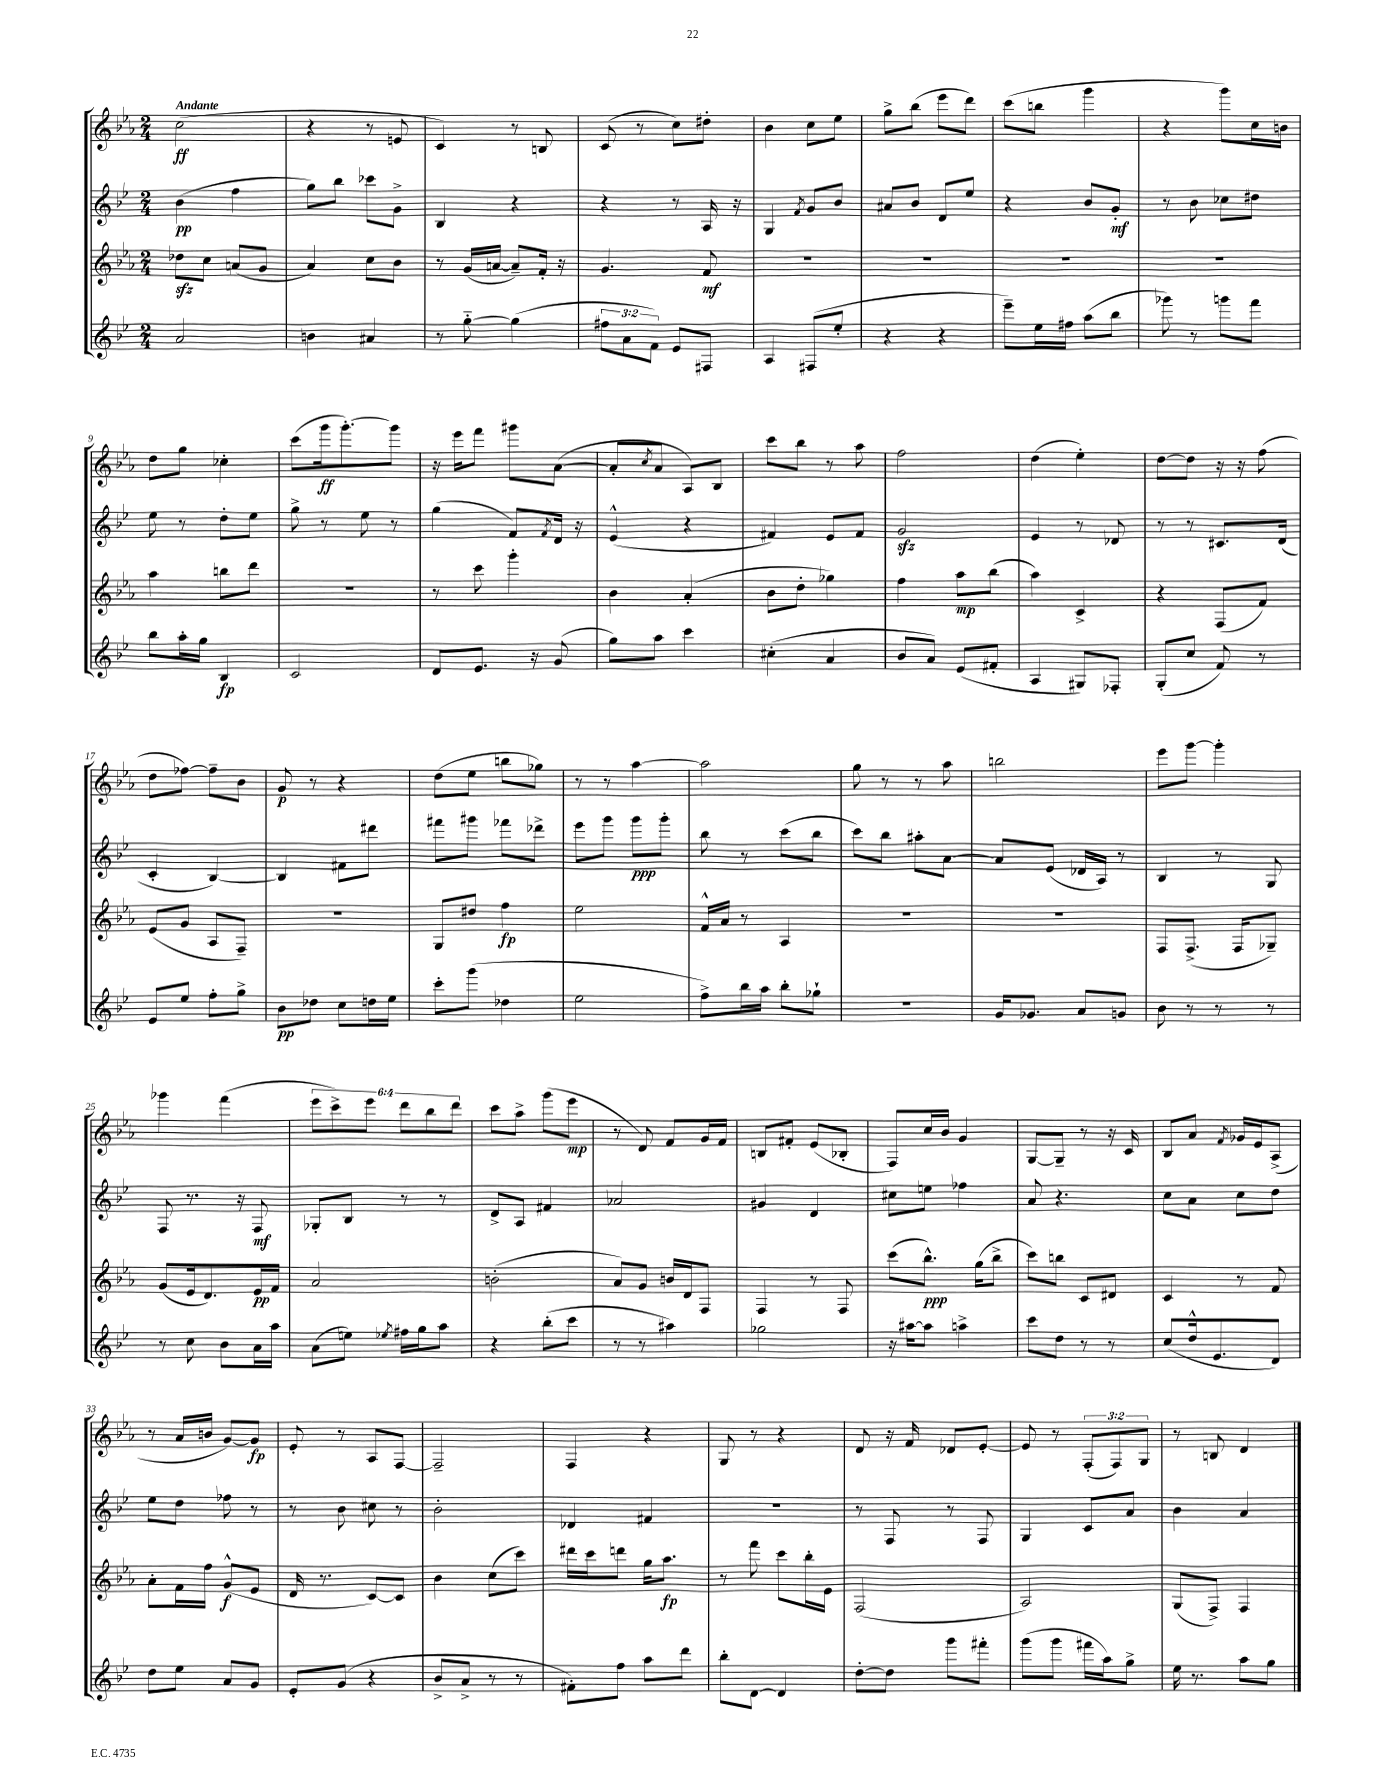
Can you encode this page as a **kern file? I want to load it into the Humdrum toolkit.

**kern	**dynam	**kern	**dynam	**kern	**dynam	**kern	**dynam
*part4	*part4	*part3	*part3	*part2	*part2	*part1	*part1
*staff4	*staff4	*staff3	*staff3	*staff2	*staff2	*staff1	*staff1
*clefG2	*	*clefG2	*	*clefG2	*	*clefG2	*
*k[b-e-]	*	*k[b-e-a-]	*	*k[b-e-]	*	*k[b-e-a-]	*
*M2/4	*	*M2/4	*	*M2/4	*	*M2/4	*
=1	=1	=1	=1	=1	=1	=1	=1
!	!	!	!	!	!	!LO:TX:a:B:t=Andante	!
2a/	.	8dd-Xzz\L	.	(4b-\	pp	(2cc\	ff
.	.	8cc\J	.	.	.	.	.
.	.	(8an/L	.	4ff\	.	.	.
.	.	8g/J	.	.	.	.	.
=2	=2	=2	=2	=2	=2	=2	=2
4bn\	.	4a-/)	.	8gg\L)	.	4r	.
.	.	.	.	8bb-\J	.	.	.
4a#X/	.	8cc\L	.	8ccc-X\L	.	8r	.
.	.	8b-\J	.	8g^\J	.	8en/	.
=3	=3	=3	=3	=3	=3	=3	=3
8r	.	8r	.	4B-/	.	4c/)	.
[8gg\	.	(16g/LL	.	.	.	.	.
.	.	[16an/JJ	.	.	.	.	.
(4gg\]	.	8a~/L])	.	4r	.	8r	.
.	.	16f'/Jk	.	.	.	8Bn/	.
.	.	16r	.	.	.	.	.
=4	=4	=4	=4	=4	=4	=4	=4
12ff#X\L	.	4.g/	.	4r	.	(8c/	.
12a\	.	.	.	.	.	.	.
.	.	.	.	.	.	8r	.
12f\J)	.	.	.	.	.	.	.
8e-/L	.	.	.	8r	.	8cc\L)	.
8F#X/J	.	8f/	mf	16A/	.	8dd#X'\J	.
.	.	.	.	16r	.	.	.
=5	=5	=5	=5	=5	=5	=5	=5
4A/	.	2r	.	4G/	.	4b-\	.
.	.	.	.	8qf/	.	.	.
(8F#X/L	.	.	.	8g/L	.	8cc\L	.
8ee-'/J	.	.	.	8b-/J	.	8ee-\J	.
=6	=6	=6	=6	=6	=6	=6	=6
4r	.	2r	.	8a#X/L	.	8gg^\L	.
.	.	.	.	8b-/J	.	(8bb-\J	.
4r	.	.	.	8d/L	.	8eee-\L	.
.	.	.	.	8ee-/J	.	8ddd\J)	.
=7	=7	=7	=7	=7	=7	=7	=7
8eee-~\L)	.	2r	.	4r	.	(8ccc\L	.
16ee-\L	.	.	.	.	.	8bbn\J	.
16ff#X\JJ	.	.	.	.	.	.	.
(8aa\L	.	.	.	8b-/L	.	4ggg\	.
8bb-\J	.	.	.	8g'/J	mf	.	.
=8	=8	=8	=8	=8	=8	=8	=8
8ggg-X\)	.	2r	.	8r	.	4r	.
8r	.	.	.	8b-\	.	.	.
8gggn\L	.	.	.	8cc-X\L	.	8ggg\L)	.
8fff\J	.	.	.	8dd#X\J	.	16cc\L	.
.	.	.	.	.	.	16bn\JJ	.
!!LO:LB:g=z
=9	=9	=9	=9	=9	=9	=9	=9
8bb-\L	.	4aa-\	.	8ee-\	.	8dd\L	.
16aa'\L	.	.	.	8r	.	8gg\J	.
16gg\JJ	.	.	.	.	.	.	.
4B-/	fp	8bbn\L	.	8dd'\L	.	4cc-X'\	.
.	.	8ddd\J	.	8ee-\J	.	.	.
=10	=10	=10	=10	=10	=10	=10	=10
2c/	.	2r	.	8gg^\	.	(8ccc\L	.
.	.	.	.	8r	.	16ggg\k	ff
.	.	.	.	.	.	[8.ggg'\)	.
.	.	.	.	8ee-\	.	.	.
.	.	.	.	8r	.	8ggg\J]	.
=11	=11	=11	=11	=11	=11	=11	=11
8d/L	.	8r	.	(4gg\	.	16r	.
.	.	.	.	.	.	16eee-\KL	.
8.e-/J	.	8ccc\	.	.	.	8fff\J	.
.	.	4ggg'\	.	8f/L)	.	8ggg#X\L	.
16r	.	.	.	.	.	.	.
.	.	.	.	8qf/	.	.	.
(8g/	.	.	.	16d/Jk	.	([8a-\J	.
.	.	.	.	16r	.	.	.
=12	=12	=12	=12	=12	=12	=12	=12
8gg\L)	.	4b-\	.	(4e-^^/	.	8a-'/L]	.
.	.	.	.	.	.	8qcc/	.
8aa\J	.	.	.	.	.	8a-/J	.
4ccc\	.	(4a-'/	.	4r	.	8A-/L)	.
.	.	.	.	.	.	8B-/J	.
=13	=13	=13	=13	=13	=13	=13	=13
(4cc#X'\	.	8b-\L	.	4f#X/)	.	8ccc\L	.
.	.	8dd'\J	.	.	.	8bb-\J	.
4a/	.	4gg-X\)	.	8e-/L	.	8r	.
.	.	.	.	8f#/J	.	8aa-\	.
=14	=14	=14	=14	=14	=14	=14	=14
8b-/L	.	4ff\	.	2gzz/	.	2ff\	.
8a/J)	.	.	.	.	.	.	.
(8e-/L	.	8aa-\L	mp	.	.	.	.
8f#X'/J	.	(8bb-\J	.	.	.	.	.
=15	=15	=15	=15	=15	=15	=15	=15
4A/	.	4aa-\)	.	4e-/	.	(4dd\	.
8G#X/L)	.	4c^/	.	8r	.	4ee-'\)	.
8F-X'/J	.	.	.	8d-X/	.	.	.
=16	=16	=16	=16	=16	=16	=16	=16
(8G'/L	.	4r	.	8r	.	[8dd\L	.
8cc/J	.	.	.	8r	.	8dd\J]	.
8f/)	.	(8F/L	.	8.c#X/L	.	16r	.
.	.	.	.	.	.	16r	.
8r	.	8f/J)	.	.	.	(8ff\	.
.	.	.	.	(16d/Jk	.	.	.
!!LO:LB:g=z
=17	=17	=17	=17	=17	=17	=17	=17
8e-/L	.	(8e-/L	.	4c'/	.	8dd\L	.
8ee-/J	.	8g/J	.	.	.	[8ff-X\J)	.
8ff'\L	.	8A-/L	.	[4B-/)	.	8ff-~\L]	.
8gg^\J	.	8F~/J)	.	.	.	8b-\J	.
=18	=18	=18	=18	=18	=18	=18	=18
8b-\L	pp	2r	.	4B-/]	.	8g/	p
8dd-X\J	.	.	.	.	.	8r	.
8cc\L	.	.	.	8f#X\L	.	4r	.
16ddn\L	.	.	.	8ddd#X\J	.	.	.
16ee-\JJ	.	.	.	.	.	.	.
=19	=19	=19	=19	=19	=19	=19	=19
8ccc'\L	.	8G/L	.	8fff#X\L	.	(8dd\L	.
(8ggg\J	.	8dd#X/J	.	8ggg#X\J	.	8ee-\J	.
4dd-X\	.	4ff\	fp	8fff-X\L	.	8bbn\L	.
.	.	.	.	8ddd-X^\J	.	8gg-X\J)	.
=20	=20	=20	=20	=20	=20	=20	=20
2ee-\	.	2ee-\	.	8eee-\L	.	8r	.
.	.	.	.	8ggg\J	.	8r	.
.	.	.	.	8ggg\L	ppp	[4aa-\	.
.	.	.	.	8ggg'\J	.	.	.
=21	=21	=21	=21	=21	=21	=21	=21
8ff^\L)	.	16f^^/LL	.	8bb-\	.	2aa-\]	.
.	.	16a-/JJ	.	.	.	.	.
16bb-\L	.	8r	.	8r	.	.	.
16aa\JJ	.	.	.	.	.	.	.
8bb-'\L	.	4A-/	.	(8ccc\L	.	.	.
8gg-X`\J	.	.	.	8bb-\J	.	.	.
=22	=22	=22	=22	=22	=22	=22	=22
2r	.	2r	.	8ccc\L)	.	8gg\	.
.	.	.	.	8bb-\J	.	8r	.
.	.	.	.	8aa#X'\L	.	8r	.
.	.	.	.	[8a\J	.	8aa-\	.
=23	=23	=23	=23	=23	=23	=23	=23
16g/KL	.	2r	.	8a/L]	.	2bbn\	.
8.g-X/J	.	.	.	.	.	.	.
.	.	.	.	(8e-/J	.	.	.
8a/L	.	.	.	16d-X/LL	.	.	.
.	.	.	.	16A/JJ)	.	.	.
8gn/J	.	.	.	8r	.	.	.
=24	=24	=24	=24	=24	=24	=24	=24
8b-\	.	8F/L	.	4B-/	.	8eee-\L	.
8r	.	(8.F^/J	.	.	.	[8ggg\J	.
8r	.	.	.	8r	.	4ggg'\]	.
.	.	16F/KL	.	.	.	.	.
8r	.	8G-X~/J)	.	8G/	.	.	.
!!LO:LB:g=z
=25	=25	=25	=25	=25	=25	=25	=25
8r	.	(8g/L	.	8F/	.	4ggg-X\	.
8cc\	.	16e-/k	.	8.r	.	.	.
.	.	8.d/)	.	.	.	.	.
8b-\L	.	.	.	.	.	(4fff\	.
.	.	.	.	16r	.	.	.
16a\L	.	16e-/L	pp	8F/	mf	.	.
16aa\JJ	.	16f/JJ	.	.	.	.	.
=26	=26	=26	=26	=26	=26	=26	=26
(8a\L	.	2a-/	.	8G-X'/L	.	12eee-\L	.
.	.	.	.	.	.	12ccc^\)	.
8een\J)	.	.	.	8B-/J	.	.	.
.	.	.	.	.	.	12eee-\J	.
8qee-X/	.	.	.	.	.	.	.
16ff#X\LL	.	.	.	8r	.	12ddd\L	.
16gg\J	.	.	.	.	.	.	.
.	.	.	.	.	.	12bb-\	.
8aa\J	.	.	.	8r	.	.	.
.	.	.	.	.	.	12ddd\J	.
=27	=27	=27	=27	=27	=27	=27	=27
4r	.	(2bn'\	.	8d^/L	.	8ccc\L	.
.	.	.	.	8A/J	.	8aa-^\J	.
(8bb-'\L	.	.	.	4f#X/	.	(8ggg\L	.
8ccc\J	.	.	.	.	.	8eee-\J	mp
=28	=28	=28	=28	=28	=28	=28	=28
8r	.	8a-/L)	.	2a-X/	.	8r	.
8r	.	8g/J	.	.	.	8d/)	.
4aa#X\)	.	16bn/LL	.	.	.	8f/L	.
.	.	16d/J	.	.	.	.	.
.	.	8F/J	.	.	.	16g/L	.
.	.	.	.	.	.	16f/JJ	.
=29	=29	=29	=29	=29	=29	=29	=29
2gg-X\	.	4F/	.	4g#X/	.	8Bn/L	.
.	.	.	.	.	.	8f#X'/J	.
.	.	8r	.	4d/	.	(8e-/L	.
.	.	8F/	.	.	.	8B-X'/J	.
=30	=30	=30	=30	=30	=30	=30	=30
16r	.	(8ccc\L	.	8cc#X\L	.	8F/L)	.
[16aa#X\KL	.	.	.	.	.	.	.
8aa#\J]	.	8.bb-^^\J)	ppp	8een\J	.	16cc/L	.
.	.	.	.	.	.	16b-/JJ	.
4aan^\	.	.	.	4ff-X\	.	4g/	.
.	.	(16gg\KL	.	.	.	.	.
.	.	8bb-^\J	.	.	.	.	.
=31	=31	=31	=31	=31	=31	=31	=31
8ccc\L	.	8ccc\L)	.	8a/	.	[8G/L	.
8dd\J	.	8bbn\J	.	4.r	.	8G~/J]	.
8r	.	8c/L	.	.	.	8r	.
8r	.	8d#X/J	.	.	.	16r	.
.	.	.	.	.	.	16c/	.
=32	=32	=32	=32	=32	=32	=32	=32
(8cc/L	.	4c/	.	8cc\L	.	8B-/L	.
16dd^^/k	.	.	.	8a\J	.	8a-/J	.
8.e-/	.	.	.	.	.	.	.
.	.	.	.	.	.	8qf/	.
.	.	8r	.	8cc\L	.	16g-X/LL	.
.	.	.	.	.	.	16e-/J	.
8d/J)	.	8f/	.	8dd\J	.	(8A-^/J	.
!!LO:LB:g=z
=33	=33	=33	=33	=33	=33	=33	=33
8dd\L	.	8a-'\L	.	8ee-\L	.	8r	.
8ee-\J	.	16f\L	.	8dd\J	.	16a-/LL	.
.	.	16ff\JJ	.	.	.	16bn/JJ	.
8a/L	.	(8g^^/L	f	8ff-X\	.	[8g/L)	.
8g/J	.	8e-/J	.	8r	.	8g/J]	fp
=34	=34	=34	=34	=34	=34	=34	=34
8e-'/L	.	16d/	.	8r	.	8e-'/	.
.	.	8.r	.	.	.	.	.
(8g/J	.	.	.	8b-\	.	8r	.
4r	.	[8c/L)	.	8cc#X\	.	8A-/L	.
.	.	8c/J]	.	8r	.	[8F/J	.
=35	=35	=35	=35	=35	=35	=35	=35
8b-^/L	.	4b-\	.	2b-'\	.	2F~/]	.
8a^/J	.	.	.	.	.	.	.
8r	.	(8cc\L	.	.	.	.	.
8r	.	8ccc\J)	.	.	.	.	.
=36	=36	=36	=36	=36	=36	=36	=36
8f#X'\L)	.	16ddd#X\LL	.	4d-X/	.	4F/	.
.	.	16ccc\J	.	.	.	.	.
8ff\J	.	8dddn\J	.	.	.	.	.
8aa\L	.	16gg\KL	.	4f#X/	.	4r	.
.	.	8.aa-\J	fp	.	.	.	.
8ddd\J	.	.	.	.	.	.	.
=37	=37	=37	=37	=37	=37	=37	=37
8bb-'\L	.	8r	.	2r	.	8G/	.
[8d\J	.	8fff\	.	.	.	8r	.
4d/]	.	8ccc\L	.	.	.	4r	.
.	.	16bb-'\L	.	.	.	.	.
.	.	16e-\JJ	.	.	.	.	.
=38	=38	=38	=38	=38	=38	=38	=38
[8dd'\L	.	(2F/	.	8r	.	8d/	.
8dd\J]	.	.	.	8F/	.	16r	.
.	.	.	.	.	.	16f/	.
8ggg\L	.	.	.	8r	.	8d-X/L	.
8fff#X'\J	.	.	.	8F/	.	[8e-'/J	.
=39	=39	=39	=39	=39	=39	=39	=39
(8ggg\L	.	2A-/)	.	4G/	.	8e-/]	.
8ggg\J	.	.	.	.	.	8r	.
16fff#X\LL	.	.	.	8c/L	.	(12F'/L	.
16aa\J)	.	.	.	.	.	.	.
.	.	.	.	.	.	12F/)	.
8gg^\J	.	.	.	8a/J	.	.	.
.	.	.	.	.	.	12G/J	.
=40	=40	=40	=40	=40	=40	=40	=40
16ee-\	.	(8G/L	.	4b-\	.	8r	.
8.r	.	.	.	.	.	.	.
.	.	8F^/J)	.	.	.	8Bn/	.
8aa\L	.	4F/	.	4a/	.	4d/	.
8gg\J	.	.	.	.	.	.	.
==	==	==	==	==	==	==	==
*-	*-	*-	*-	*-	*-	*-	*-
